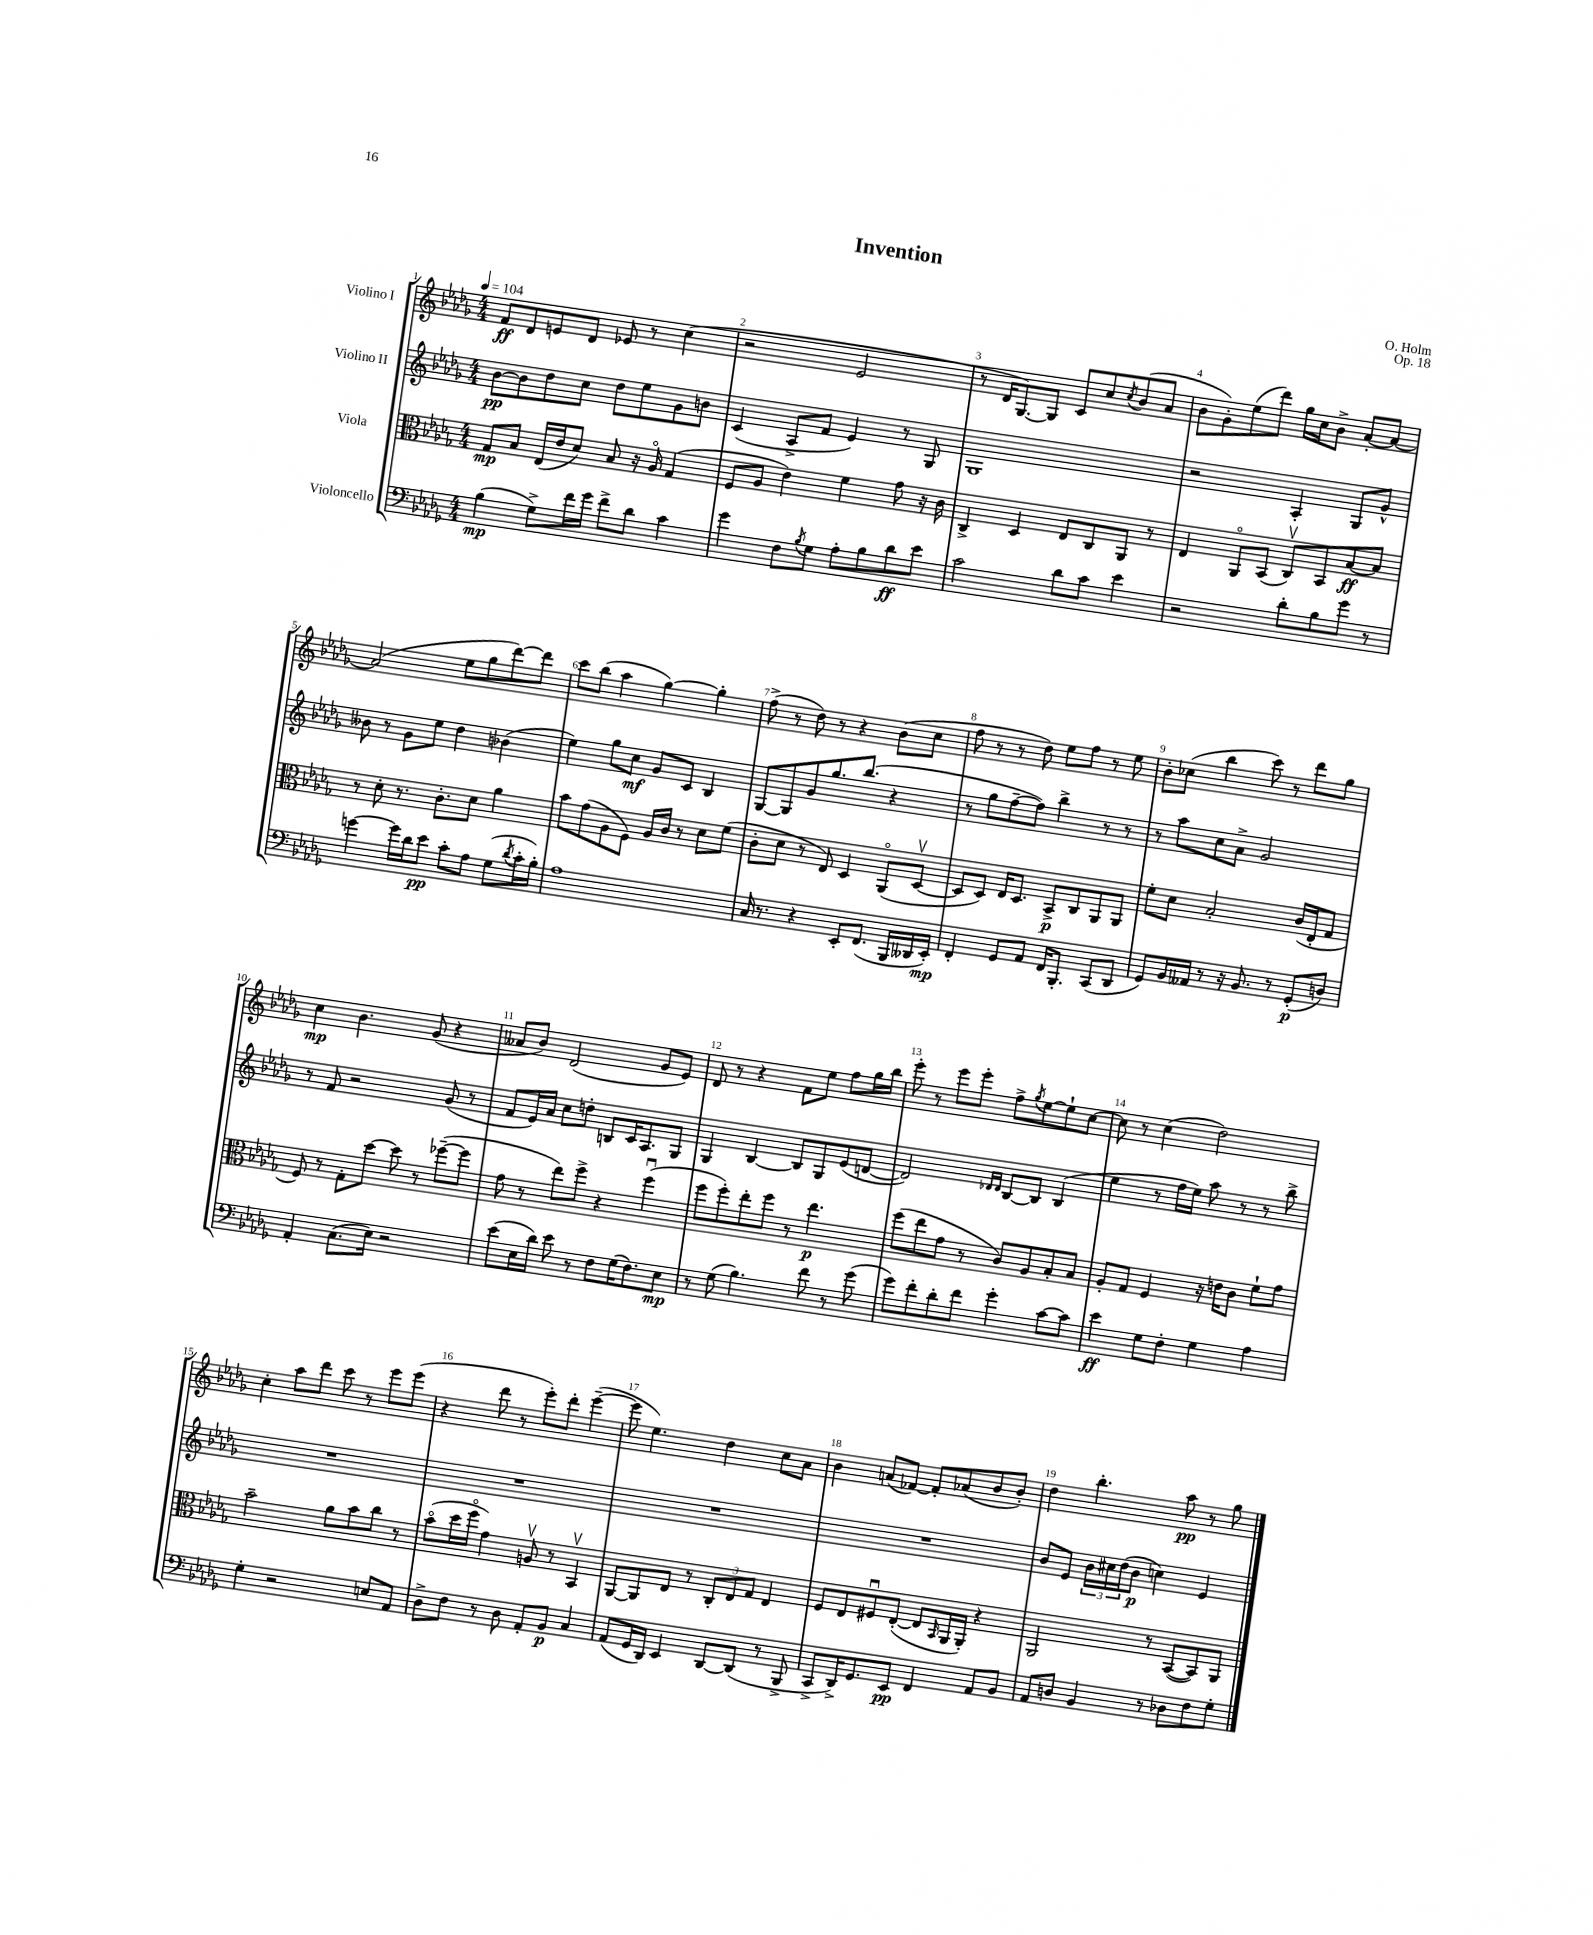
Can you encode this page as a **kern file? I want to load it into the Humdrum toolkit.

**kern	**kern	**kern	**kern
*staff4	*staff3	*staff2	*staff1
*clefF4	*clefC3	*clefG2	*clefG2
*k[b-e-a-d-g-]	*k[b-e-a-d-g-]	*k[b-e-a-d-g-]	*k[b-e-a-d-g-]
*M4/4	*M4/4	*M4/4	*M4/4
*MM104	*MM104	*MM104	*MM104
(4B-	8G-	[8b-	8f
.	8B-	8b-]	8d-
8G-^)	(16E-	8dd-	8e
.	16e-	.	.
16f	8d-)	8cc	8d-
16g-	.	.	.
8f^	8B-	8dd-	8e-
8d-	16r	8ee-	8r
.	16A-o	.	.
4c	(4G-	8g-	(4cc
.	.	8b	.
=	=	=	=
4g-	8F	(4c	2r
.	8A-	.	.
8F	4e-)	8A-^	.
8qB-	.	.	.
8G-	.	8f	.
8A-'	4f	4e-)	2e-
8B-	.	.	.
8d-	8g-	8r	.
8e-	16r	8G-	.
.	16c	.	.
=	=	=	=
2c	4C^	1G-	8r
.	.	.	16d-
.	.	.	[8.G-)
.	4D-	.	.
.	.	.	8G-]
8d-	8E-	.	8c
8c	8C	.	8cc
.	.	.	8qcc
4e-	8AA-	.	(8b-
.	8r	.	8a-
=	=	=	=
2r	4E-	2r	8b-
.	.	.	8g-')
.	8AA-o	.	(8ee-
.	(8BB-	.	8ddd-)
8d-'	8Cv)	4A-'	16gg-
.	.	.	16cc
8B-	8BB-	.	8b-^
8g-	[8B-	8G-	[8a-'
8r	8B-]	8g-^^	8a-_
=	=	=	=
[4g	8r	8b--	(2a-]
.	8d-'	8r	.
16g]	8.r	8g-	.
16d-	.	.	.
8e-	.	8ee-	.
.	8.c'	.	.
8c'	.	4dd-	8ee-
8A-	8d-	.	8gg-
(8G-	4a-	(4b-	[8ddd-)
8qd-	.	.	.
16c'	.	.	8ddd-]
16B-')	.	.	.
=	=	=	=
1A-	8b-	4ee-)	8ccc
.	(8g-	.	(8bb-
.	8A-	8gg-	4aa-
.	8F)	8cc	.
.	16A-	8g-	[4gg-)
.	16c	.	.
.	8r	8c	.
.	8d-	4B-	4gg-']
.	(8f	.	.
=	=	=	=
16C	8c'	[8G-	(8ff^
8.r	.	.	.
.	8d-	8G-]	8r
4r	8r	8g-	8dd-)
.	8E-)	8.gg-	8r
8EE-'	4D-	.	4r
.	.	(8.bb-	.
(8.FF	.	.	.
.	(8AA-o	4r	(8b-
16BBB-	.	.	.
16DD--	[8D-v	.	8cc
16EE-')	.	.	.
=	=	=	=
4FF'	8D-]	8r	8ff
.	8D-)	8gg-	8r
8GG-	16E-	[8ff~	8r
.	8.D-	.	.
8AA-	.	8ff])	8dd-)
16FF	8BB-^	4bb-^	8ee-
8.BBB-'	.	.	.
.	8C	.	8ff
(8CC	8AA-	8r	8r
8DD-	8AA-	8r	8ee-
=	=	=	=
8GG-)	8f'	8r	8b-'
16BB-	8d-	8aa-	(8cc-
16AA--	.	.	.
8r	2B-'	8cc	4bb-
16r	.	8a-^	.
8.BB-	.	.	.
.	.	2g-	8ccc)
8r	.	.	8r
(8GG-'	(16c	.	8ddd-
.	16E-'	.	.
8D)	8G-	.	8gg-
=	=	=	=
4AA-'	8F)	8r	4cc
.	8r	8f	.
(8.C	8G-'	2r	4.b-
.	[8dd-	.	.
16E-)	.	.	.
2r	8dd-]	.	.
.	8r	.	(8g-
.	([8ff-~	(8g-	4r
.	8ff-]	8r	.
=	=	=	=
(8e-	8g-	8f	8a--
16E-	8r	16e-)	8b-)
16d-)	.	16a-	.
8e-	8ee-)	8cc	(2d-
8r	8ff^	8dd'	.
8F	4r	8B	.
(16G-	.	16c	.
8.F)	.	8.A-	.
.	(4ffu	.	8g-
8E-	.	8G-	8e-)
=	=	=	=
8r	8ff	4G-	8d-
(8G-	8ff')	.	8r
4.B-)	8ee-'	[4B-	4r
.	8ff	.	.
.	8r	8B-]	8f
8f	4.ee-	8G-	8ee-
8r	.	(8e-	8ff
(8g-	.	[8d	16gg-
.	.	.	16bb-
=	=	=	=
8g-)	(8ff	2d])	8eee-'
8f'	8ee-	.	8r
8d-'	8g-	.	8eee-
8f	8r	.	8eee-'
.	.	16qqd-	.
.	.	16qqd-	.
4g-'	8c)	[8B-	8ff^
.	.	.	8qgg-
.	8A-	8B-]	[8ee-
[8c	8B-'	(4B-	8ee-`]
8c]	8B-	.	[8cc
=	=	=	=
4e-	8A-'	4ee-	8cc]
.	8G-	.	8r
8G-	4F	8r	(4cc
8F'	.	16ff	.
.	.	16ee-)	.
4G-	16r	8aa-	2dd-)
.	16e	.	.
.	8c	8r	.
4A-	8f`	8r	.
.	8g-	8bb-^	.
=	=	=	=
4G-'	2b-~	1r	4cc'
2r	.	.	8aa-
.	.	.	8ddd-
.	8a-	.	8ccc
.	8b-	.	8r
8E	8cc	.	8eee-
8AA-	8r	.	(8eee-
=	=	=	=
8D-^	(8b-o	1r	4r
8F	16dd-	.	.
.	16ffo	.	.
8r	4g-)	.	8ddd-
8D-	.	.	8r
8AA-'	8Av	.	8eee-')
8BB-	8r	.	8ddd-'
4C	4BB-v	.	([4eee-~
=	=	=	=
(8AA-	[8AA-	1r	8eee-]
16GG-	8AA-]	.	4.ee-)
16DD-)	.	.	.
4EE-	8E-	.	.
.	8r	.	.
[8DD-	12C'	.	4dd-
.	12E-	.	.
(8DD-]	.	.	.
.	12G-	.	.
8r	4E-	.	8cc
8BBB-^	.	.	8a-
=	=	=	=
8CC^	8F	1r	4b-
16DD-^)	8E-	.	.
8.GG-	.	.	.
.	8F#u	.	(8a
8EE-	([8E-'	.	[8f-)
4FF	8E-]	.	8f-']
.	16qqBB-	.	.
.	16AA-	.	(8a-
.	16AA-')	.	.
8AA-	4r	.	8b-
8BB-	.	.	8b-')
=	=	=	=
8AA-	2AA-	8b-	4dd-
8D	.	8e-	.
4BB-	.	24b-	4.bb-'
.	.	24cc#	.
.	.	(24dd-	.
.	.	8b-	.
8r	8r	4cc)	.
8D-	([8BB-	.	8aa-
8F	8BB-])	4e-	8r
8G-'	8AA-	.	8gg-
==	==	==	==
*-	*-	*-	*-
